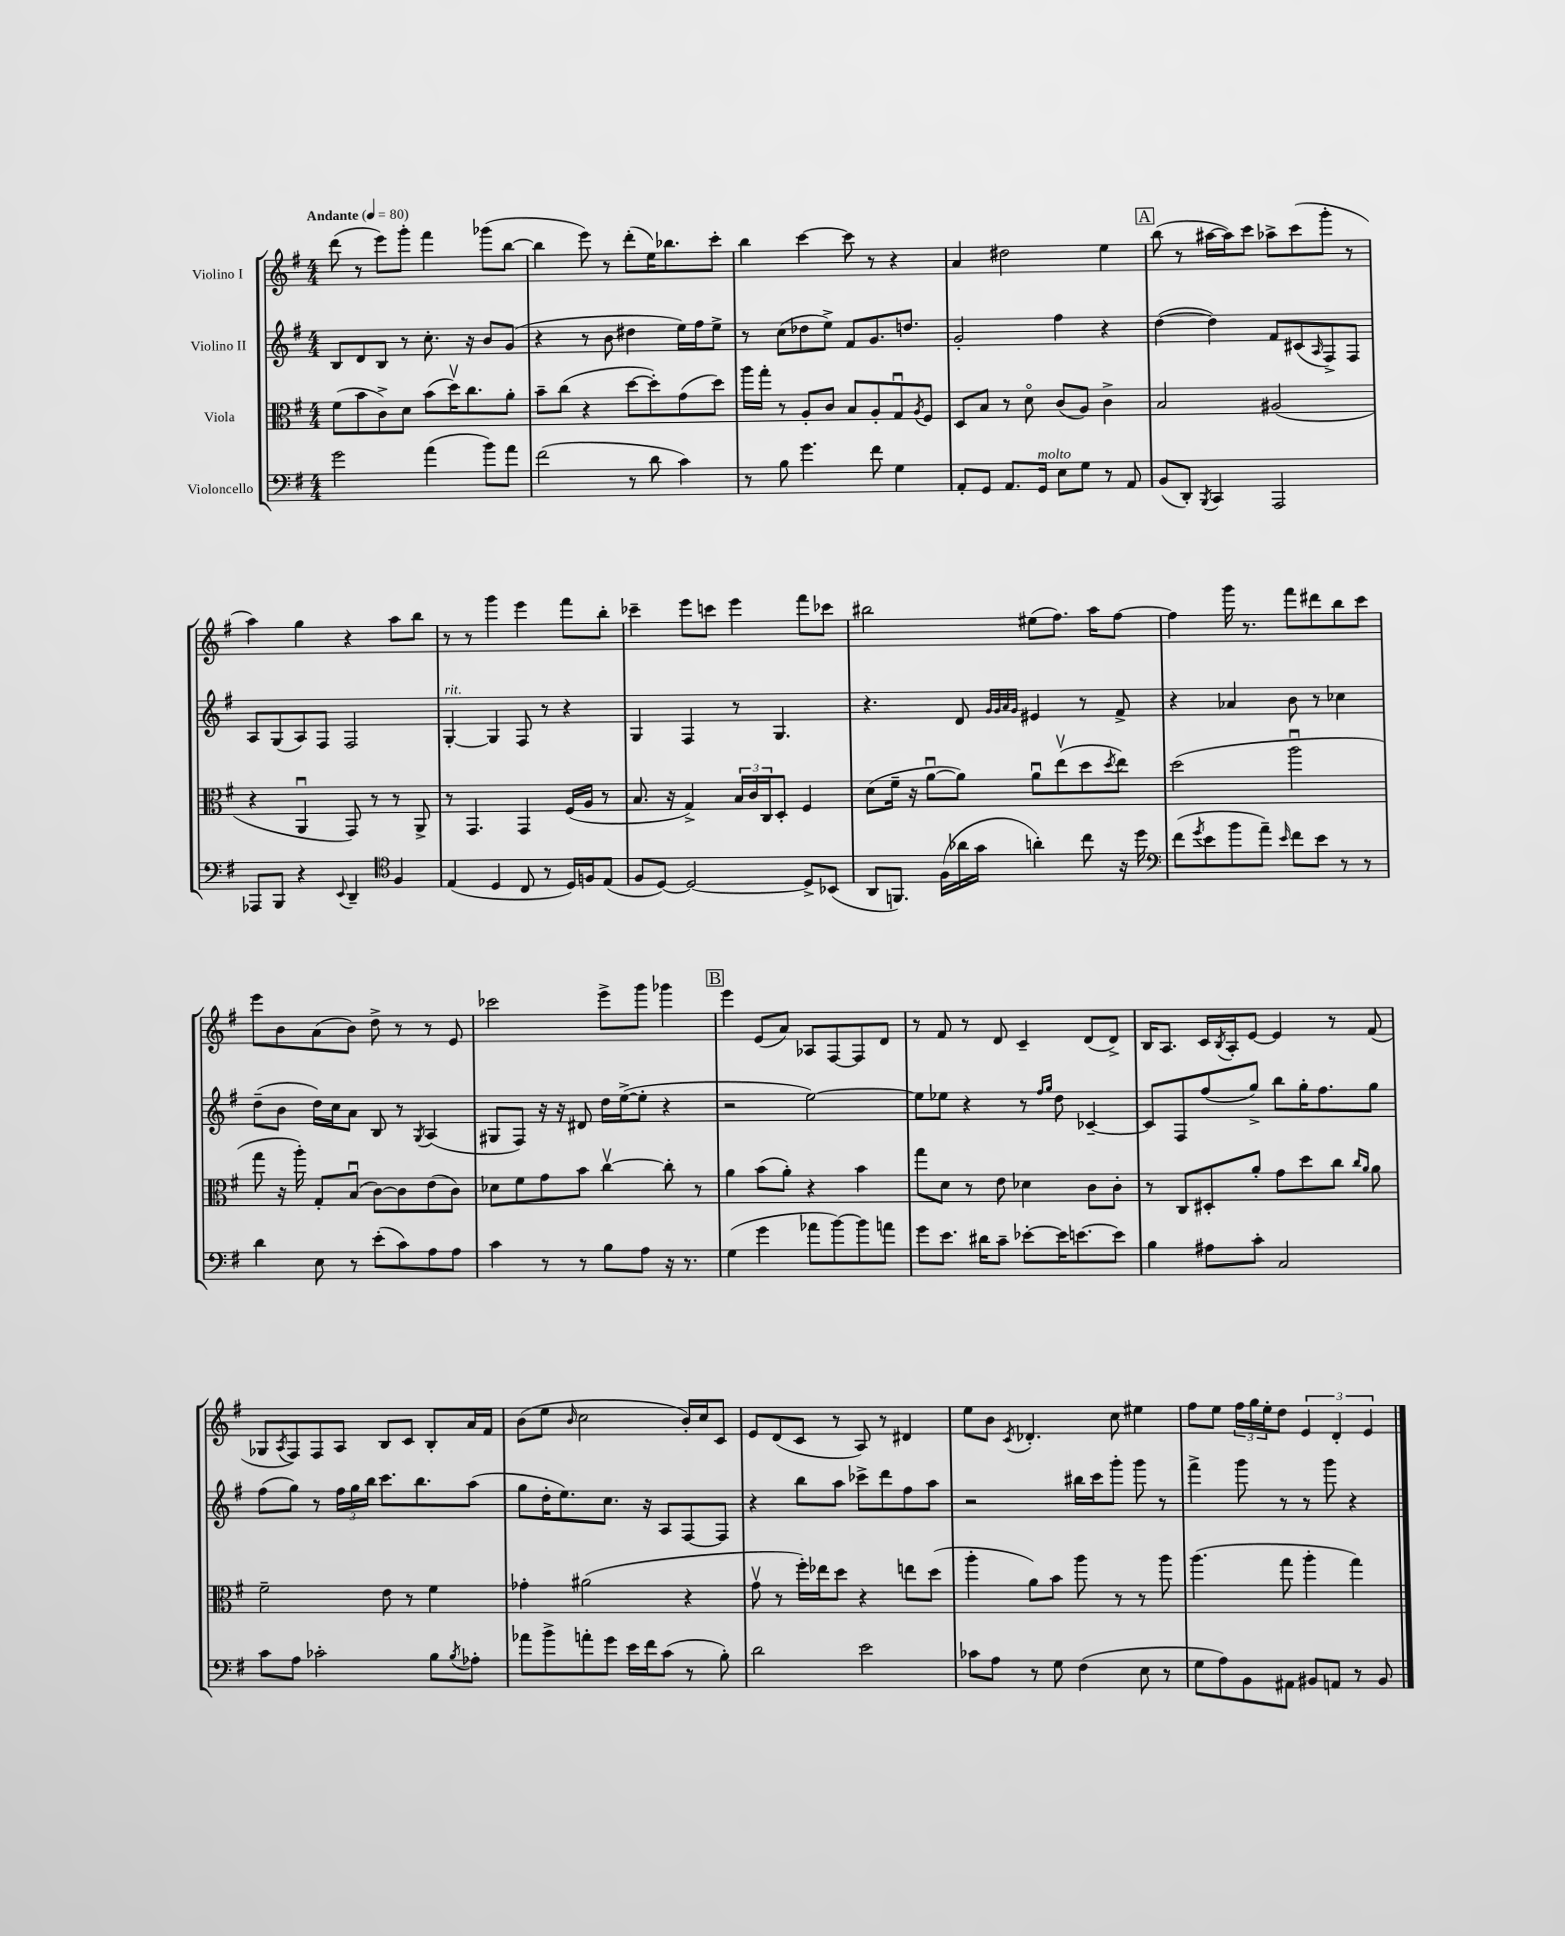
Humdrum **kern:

**kern	**kern	**kern	**kern
*staff4	*staff3	*staff2	*staff1
*clefF4	*clefC3	*clefG2	*clefG2
*k[f#]	*k[f#]	*k[f#]	*k[f#]
*M4/4	*M4/4	*M4/4	*M4/4
*MM80	*MM80	*MM80	*MM80
2g\	(8f#\L	8B/L	(8ddd\
.	8b\	8d/	8r
.	8c^\)	8B/J	8eee\L)
.	8d\J	8r	8ggg'\J
(4a\	(8b\L	8.cc'\	4fff#\
.	16ddv\K)	.	.
.	8.cc\	16r	.
8b\L)	.	8b/L	(8ggg-\L
8a\J	8a'\J	(8g/J	[8bb\J
=	=	=	=
(2f#\	8b~\L	4r	4bb\]
.	(8cc\J	.	.
.	4r	8r	8eee\)
.	.	8b\	8r
8r	[8dd\L	4dd#\	(8ddd'\L
8d\	8dd'\])	.	16ee\K)
.	.	.	8.bb-\
4c\)	(8g\	16ee\LL)	.
.	.	16ff#\J	.
.	8dd\J)	8ee^\J	8ccc'\J
=	=	=	=
8r	16aa\LL	8r	4bb\
.	16gg'\JJ	.	.
8B\	8r	(8cc\L	.
4.g\	8A'/L	8dd-\	[4ccc\
.	8c/J	8ee^\J)	.
.	8B/L	8f#/L	8ccc\]
8f#\	8A'/	8.g/	8r
4G\	8Gu/	.	4r
.	.	8.dd/J	.
.	8qA/	.	.
.	8F#/J	.	.
=	=	=	=
8AA'/L	8D/L	2g'/	4a/
8GG/J	8B/J	.	.
8.AA/L	8r	.	2dd#\
.	8do\	.	.
16GG/Jk	.	.	.
8E\L	(8c/L	4ff#\	.
8G\J	8A/J)	.	.
8r	4c^\	4r	4ee\
8AA/	.	.	.
=	=	=	=
(8BB/L	2B/	([4dd\	(8bb\
8DD'/J)	.	.	8r
8qBBB/	.	.	.
4CC/	.	4dd\])	[16aa#\LL
.	.	.	16aa#\]J)
.	.	.	8ccc\J
2AAA/	(2A#/	8f#/L	8aa-^\L
.	.	(8c#/	(8ccc\
.	.	16qqA/	.
.	.	8F#^/)	8ggg'\J
.	.	8F#/J	8r
=	=	=	=
8AAA-/L	4r	8A/L	4aa\)
8BBB/J	.	(8G/	.
4r	4AAu/	8A/)	4gg\
.	.	8F#/J	.
8qqEE/	.	.	.
4DD~/	8GG/)	2F#/	4r
.	8r	.	.
*clefC4	*	*	*
4F#/	8r	.	8aa\L
.	8AA^/	.	8bb\J
=	=	=	=
(4E/	8r	[4G'/	8r
.	4.GG/	.	8r
4D/	.	4G/]	4ggg\
8C/	4GG/	8F#/	4eee\
8r	.	8r	.
16D/LL)	(16F#/LL	4r	8fff#\L
16F/J	16A/JJ	.	.
(8E/J	8r	.	8bb'\J
=	=	=	=
8F#/L	8.B/	4G/	4ccc-~\
[8D/J)	.	.	.
.	16r	.	.
2D/_	4G^/)	4F#/	8eee\L
.	.	.	8ccc\J
.	24B/LL	8r	4eee\
.	24c/	.	.
.	24C/J	.	.
.	8D'/J	4.G/	.
8D^/]L	4F#/	.	8fff#\L
(8BB-/J	.	.	8ccc-\J
=	=	=	=
8AA/L	(8d\L	4.r	2bb#\
8.FF/J)	16f#~\Jk	.	.
.	16r	.	.
.	[8au\L	.	.
(16F#\LL	.	.	.
16a-\	8a\]J)	8d/	.
16g\JJ	.	.	.
.	.	32qqg/LLL	.
.	.	32qqg/	.
.	.	32qqa/	.
.	.	32qqg/JJJ	.
4a'\)	8au\L	4e#/	(8ee#\L
.	(8eev\	.	8.ff#\J)
8cc\	8dd\	8r	.
.	.	.	16aa\LK
.	8qdd/	.	.
16r	8ee\J)	8f#^/	[8ff#\J
16dd\	.	.	.
=	=	=	=
*clefF4	*	*	*
(8f#\L	(2dd\	4r	4ff#\]
8qg/	.	.	.
8e\	.	.	.
8b\	.	4a-/	16ggg\
.	.	.	8.r
8a~\J)	.	.	.
16qqe/	.	.	.
8f#\L	2aau\	8b\	8fff#\L
8e\J	.	8r	8ddd#\
8r	.	4cc-\	8bb\
8r	.	.	8ccc\J
=	=	=	=
4d\	8gg\	(8dd~\L	8eee\L
.	16r	8b\J	8b\
.	16aa'\)	.	.
8E\	8G'/L	16dd\LL)	(8a\
.	.	16cc\J	.
8r	(8Bu/J	8a\J	8b\J)
(8e'\L	[8c\L)	8B/	8dd^\
8c\)	8c\]	8r	8r
.	.	8qG/	.
8A\	(8e\	(4A/	8r
8A\J	8c\J)	.	8e/
=	=	=	=
4c\	8d-\L	8G#/L	2ccc-\
.	8f#\	8F#/J)	.
8r	8g\	16r	.
.	.	16r	.
8r	8b\J	8d#/	.
8B\L	[4ccv\	16dd\LL	8eee^\L
.	.	([16ee^\J	.
8A\J	.	8ee'\]J	8ggg\J
16r	8cc'\]	4r	4ggg-\
8.r	.	.	.
.	8r	.	.
=	=	=	=
(4G\	4a\	2r	4eee\
4g\	(8b\L	.	(8e/L
.	8a'\J)	.	8a/J)
8a-\L	4r	[2ee\)	8A-/L
[8b\)	.	.	[8F#/
8b\]	4b\	.	8F#/]
8a\J	.	.	8d/J
=	=	=	=
8g\L	8gg\L	8ee\]L	8r
8.e\J	8d\J	8ee-\J	8f#/
.	8r	4r	8r
16d#\LK	.	.	.
8c~\J	8e\	.	8d/
[8e-'\L	4d-\	8r	4c~/
.	.	16qqff#/LL	.
.	.	16qqgg/JJ	.
16e-\]K	.	8dd\	.
[8.e\	.	.	.
.	8c\L	[4c-~/	(8d/L
8e\]J	8c'\J	.	8d^/J)
=	=	=	=
4B\	8r	8c-/]L	16B/LK
.	.	.	8.A/J
.	8C/L	8F#/	.
8A#\L	8D#'/	(8ff#/	16c/LL
.	.	.	8qB/
.	.	.	16A'/J
8c'\J	8a'/J	8gg^/J)	[8e/J
2C/	8g\L	8bb\L	4e/]
.	8dd\	16gg'\K	.
.	.	8.ff#\	.
.	8cc\J	.	8r
.	16qqcc/LL	.	.
.	16qqa/JJ	.	.
.	8a\	8gg\J	(8f#/
=	=	=	=
8c\L	2f#~\	(8ff#\L	8G-/L
.	.	.	8qA/
8A\J	.	8gg\J)	8F#/)
2c-'\	.	8r	8F#/
.	.	24ff#\LL	8A/J
.	.	24gg\	.
.	.	24bb\JJ	.
.	8e\	8.ccc\L	8B/L
.	8r	.	8c/J
.	.	8.bb\	.
8B\L	4f#\	.	8B'/L
8qB/	.	.	.
8A-'\J	.	(8aa\J	16a/L
.	.	.	16f#/JJ
=	=	=	=
8a-\L	4g-'\	8gg\L	(8b\L
8b^\	.	16dd'\K	8ee\J
.	.	8.ee\)	.
.	.	.	16qqb/
8a'\	(2a#\	.	2cc\
8g\J	.	8.cc\J	.
16e\LL	.	.	.
16f#\J	.	16r	.
(8c\J	.	8A/L	.
8r	4r	[8F#/	16b'/LL)
.	.	.	16cc/J
8B'\)	.	8F#/]J	8c/J
=	=	=	=
2d\	8gv\	4r	8e/L
.	8r	.	(8d/
.	16ff#'\LL)	8bb\L	8c/J
.	16ee-\J	.	.
.	8dd\J	8aa\J	8r
2e\	4r	8ccc-^\L	8A/)
.	.	8ddd\	8r
.	8ee\L	8ff#\	4d#/
.	(8dd\J	8aa\J	.
=	=	=	=
8c-\L	4aa'\	2r	8ee\L
8A\J	.	.	8b\J
.	.	.	8qc/
8r	8a\L)	.	4.d-'/
8G\	8b\J	.	.
(4F#\	8aa\	16bb#\LL	.
.	.	16ccc\J	.
.	8r	8ggg'\J	8cc\
8E\	8r	8ggg\	4ee#\
8r	8aa\	8r	.
=	=	=	=
8G\L	(4.aa\	4fff#^\	8ff#\L
8A\)	.	.	8ee\J
8BB\	.	8ggg\	24ff#\LL
.	.	.	24gg\
.	.	.	24ee'\J
8AA#\J	8gg\	8r	8dd\J
8BB#/L	4aa'\	8r	6e/
8AA/J	.	8ggg\	.
.	.	.	6d'/
8r	4gg\)	4r	.
.	.	.	6e/
8BB#/	.	.	.
==	==	==	==
*-	*-	*-	*-
